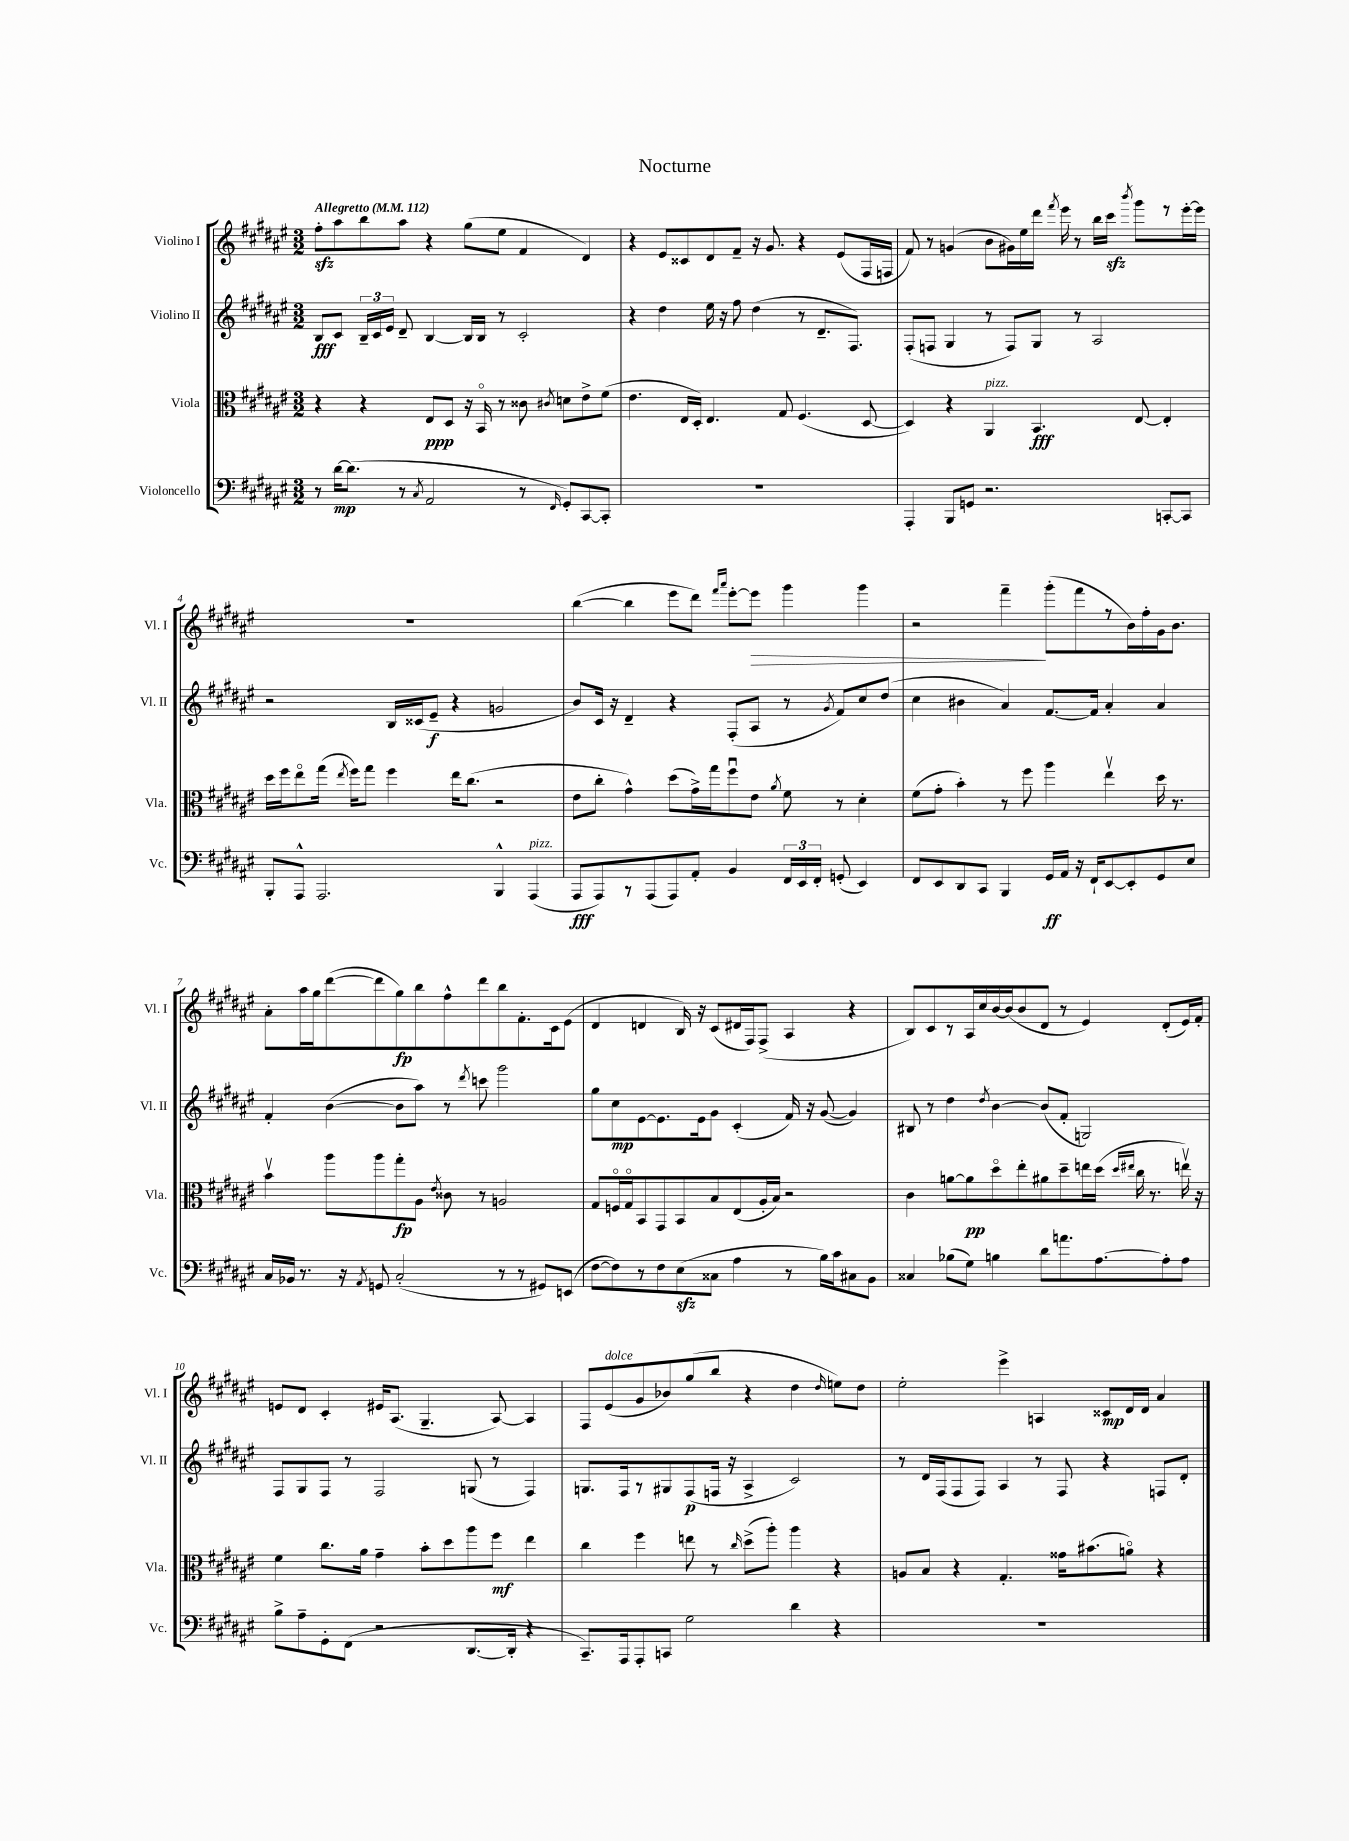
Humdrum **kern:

**kern	**kern	**kern	**kern
*staff4	*staff3	*staff2	*staff1
*clefF4	*clefC3	*clefG2	*clefG2
*k[f#c#g#d#a#e#]	*k[f#c#g#d#a#e#]	*k[f#c#g#d#a#e#]	*k[f#c#g#d#a#e#]
*M3/2	*M3/2	*M3/2	*M3/2
*MM112	*MM112	*MM112	*MM112
8r	4r	8B/L	8ff#'\L
[16d#\LK	.	8c#/J	8aa#\
(8.d#\]J	.	.	.
.	4r	24B~/LL	8bb\
.	.	24c#/	.
.	.	24e#/JJ	.
8r	.	8d#~/	8aa#\J
8qC#/	.	.	.
2AA#/	8E#/L	[4B/	4r
.	8D#/J	.	.
.	16r	16B/]LL	(8gg#\L
.	16BBo/	16B/JJ	.
.	8r	8r	8ee#\J
8r	8c##\	2c#'/	4f#/
16qqFF#/	8qc#/	.	.
8GG#'/L)	8d\L	.	.
[8CC#/	8e#^\	.	4d#/)
8CC#'/]J	(8f#\J	.	.
=	=	=	=
1.r	4.e#\	4r	4r
.	.	4dd#\	8e#/L
.	16E#/LL	.	8c##/
.	16D#'/JJ)	.	.
.	4.E#/	16ee#\	8d#/
.	.	16r	.
.	.	8ff#\	8f#~/J
.	.	(4dd#\	16r
.	.	.	8.g#/
.	8G#/	.	.
.	(4.F#/	8r	4r
.	.	8.d#~/L	.
.	.	.	(8e#/L
.	.	8.F#/J)	.
.	[8D#/	.	16F#/L
.	.	.	16F/JJ
=	=	=	=
4AAA#'/	4D#/])	(8F#'/L	8f#/)
.	.	8F/J	8r
8BBB/L	4r	4G#/	(4g/
8GG/J	.	.	.
2.r	4AA#/	8r	8b\L
.	.	8F/L)	16g#\L)
.	.	.	16ee#\
.	4.BB/	8G#/J	16ddd#\JJ
.	.	.	8qfff#/
.	.	.	16eee#\
.	.	8r	8r
.	.	2A#/	16bb\LL
.	.	.	16ccc#\JJ
.	.	.	8qbbb/
.	[8E#/	.	8ggg#\L
[8CC'/L	4E#'/]	.	8r
8CC/]J	.	.	[16eee#'\L
.	.	.	16eee#\]JJ
=	=	=	=
8BBB'/L	16dd#\LL	2r	1.r
.	16ff#\J	.	.
8AAA#^^/J	8ee#o\	.	.
2.AAA#/	(16gg#\Jk	.	.
.	8qee#/	.	.
.	16ff#\LK)	.	.
.	8gg#\J	.	.
.	4ff#\	16B/LL	.
.	.	(16c##/J	.
.	.	8e#~/J	.
.	16ee#\LK	4r	.
.	(8.cc#\J	.	.
4BBB^^/	2r	2g/	.
(4AAA#/	.	.	.
=	=	=	=
8AAA#/L	8e#\L	8b/L)	([4bb\
8AAA#/)	8cc#'\J	16c#/Jk	.
.	.	16r	.
8r	4g#^^\)	4d#~/	4bb\]
(8AAA#/	.	.	.
8AAA#/)	(8dd#\L	4r	8eee#\L
8AA#'/J	16g#^\L)	.	8ddd#\J)
.	16gg#\J	.	.
.	.	.	16qqfff#/LL
.	.	.	16qqaaa#/JJ
4BB/	8ff#u\	(8F#'/L	[8eee#'\L
.	8e#\J	8A#/J	8eee#\]J
.	8qa#/	.	.
24FF#/LL	8f#\	8r	4ggg#\
24EE#/	.	.	.
24FF#'/JJ	.	.	.
.	.	8qg#/	.
(8GG'/	8r	8f#/L)	.
4EE#/)	4d#'\	8cc#/	4ggg#\
.	.	(8dd#/J	.
=	=	=	=
8FF#/L	(8f#\L	4cc#\	2r
8EE#/	8g#'\J	.	.
8DD#/	4b'\)	4b#\	.
8CC#/J	.	.	.
4BBB/	8r	4a#/)	4fff#~\
.	8ff#\	.	.
16GG#/LL	4aa#\	[8.f#/L	(8ggg#'\L
16AA#/JJ	.	.	.
16r	.	.	8fff#\
16FF#`/LK	.	16f#/]Jk	.
[8EE#/	4ee#v\	4a#'/	8r
8EE#'/]	.	.	16b\L)
.	.	.	16ff#'\
8GG#/	16dd#\	4a#/	16g#\J
.	8.r	.	8.b\J
8E#/J	.	.	.
=	=	=	=
16C#/LL	4bv\	4f#'/	8a#'\L
16BB-/JJ	.	.	.
8.r	.	.	16aa#\L
.	.	.	16gg#\J
.	8aa#\L	([4b\	([8ddd#\
16r	.	.	.
8qAA#/	.	.	.
8GG/	8aa#\	.	8ddd#\]
(2C#'/	8gg#'\	8b\]L	8gg#\)
.	8A#\J	8aa#\J)	8bb\
.	8qe#/	.	.
.	8c##\	8r	8ff#^^\
.	.	8qddd#/	.
.	8r	8ccc\	8ddd#\
8r	2A/	2ggg#\	8bb\
8r	.	.	8.f#'\
8GG#/L)	.	.	.
.	.	.	16c#\k
(8EE/J	.	.	(8e#\J
=	=	=	=
[8F#\L	8G#/L	8gg#\L	4d#/
8F#\])	16Fo/L	8cc#\	.
.	16G#o/J	.	.
8r	8BB/	[8e#\	4d/
8F#\	8GG#/	8.e#\]	.
(8E#\	8BB/	.	16B/)
.	.	16e#\k	16r
8C##\J	8B/	8g#\J	(8c#/L
4A#\	(8E#/	(4c#'/	16d#/L
.	.	.	16F#/J)
.	16A#'/L	.	(8F#^/J
.	16B/JJ)	.	.
8r	2r	16f#/)	4A#/
.	.	16r	.
16B\LL)	.	([8g#/	.
16c#\J	.	.	.
8C#\	.	4g#/])	4r
8BB\J	.	.	.
=	=	=	=
4C##/	4c#\	8B#/	8B/L)
.	.	8r	8c#/
(8B-\L	[8a\L	4dd#\	8r
8G#\J)	8a\]	.	16A#/L
.	.	.	16cc#/
.	.	8qdd#/	.
4B\	8dd#o\	[4b\	[16b/
.	.	.	(16b/]J
.	8ee#'\	.	8b/
8d#\L	8a#\	(8b/]L	8d#/J
8.a\	8dd#~\	8f#'/J	8r
.	16ee\L	2G/)	4e#/)
[8.A#\	(16dd#\JJ	.	.
.	16qqdd#/LL	.	.
.	16qqee#/JJ	.	.
.	16cc#\	.	.
.	8.r	.	.
8A#'\]	.	.	(8d#'/L
8A#\J	16eev\)	.	16e#/L)
.	16r	.	16f#'/JJ
=	=	=	=
8B^\L	4f#\	8F#/L	8e/L
8A#~\	.	8G#/	8d#/J
8GG#'\	8.cc#\L	8F#/J	4c#'/
(8FF#\J	.	8r	.
.	16a#\Jk	.	.
2r	4g#~\	2F#/	16e#/LK
.	.	.	(8.A#/J
.	8b'\L	.	4.G#~/
.	8dd#\	.	.
[8.DD#/L	8aa#\	(8G/	.
.	8ff#\J	8r	[8A#/)
16DD#'/]Jk	.	.	.
4r	4ee#\	4F#/)	4A#/]
=	=	=	=
8.CC#~/L)	4cc#\	8.G/L	8F#/L
.	.	.	(8e#/
16AAA#/k	.	16F#/k	.
8AAA#'/	4ff#\	8r	8g#/
8CC/J	.	8G#/	8b-/)
2G#\	8ee\	(8F#/	(8gg#/
.	8r	16F/Jk	8bb/J
.	.	16r	.
.	16qqcc#/	.	.
.	(8dd#^\L	4A#^/	4r
.	8aa#'\J)	.	.
4d#\	4aa#\	2c#/)	4dd#\
.	.	.	16qqdd#/
4r	4r	.	8ee\L)
.	.	.	8dd#\J
=	=	=	=
1.r	8A/L	8r	2ee#'\
.	8B/J	16d#/LL	.
.	.	(16F#/J	.
.	4r	8F#/	.
.	.	8F#/J)	.
.	4.G#'/	4A#/	4eee#^\
.	.	8r	4A/
.	16g##\LK	8F#/	.
.	(8.b#\	.	.
.	.	4r	8c##/L
.	8ao\J)	.	16d#/L
.	.	.	16d#/JJ
.	4r	8F/L	4a#/
.	.	8d#'/J	.
==	==	==	==
*-	*-	*-	*-
